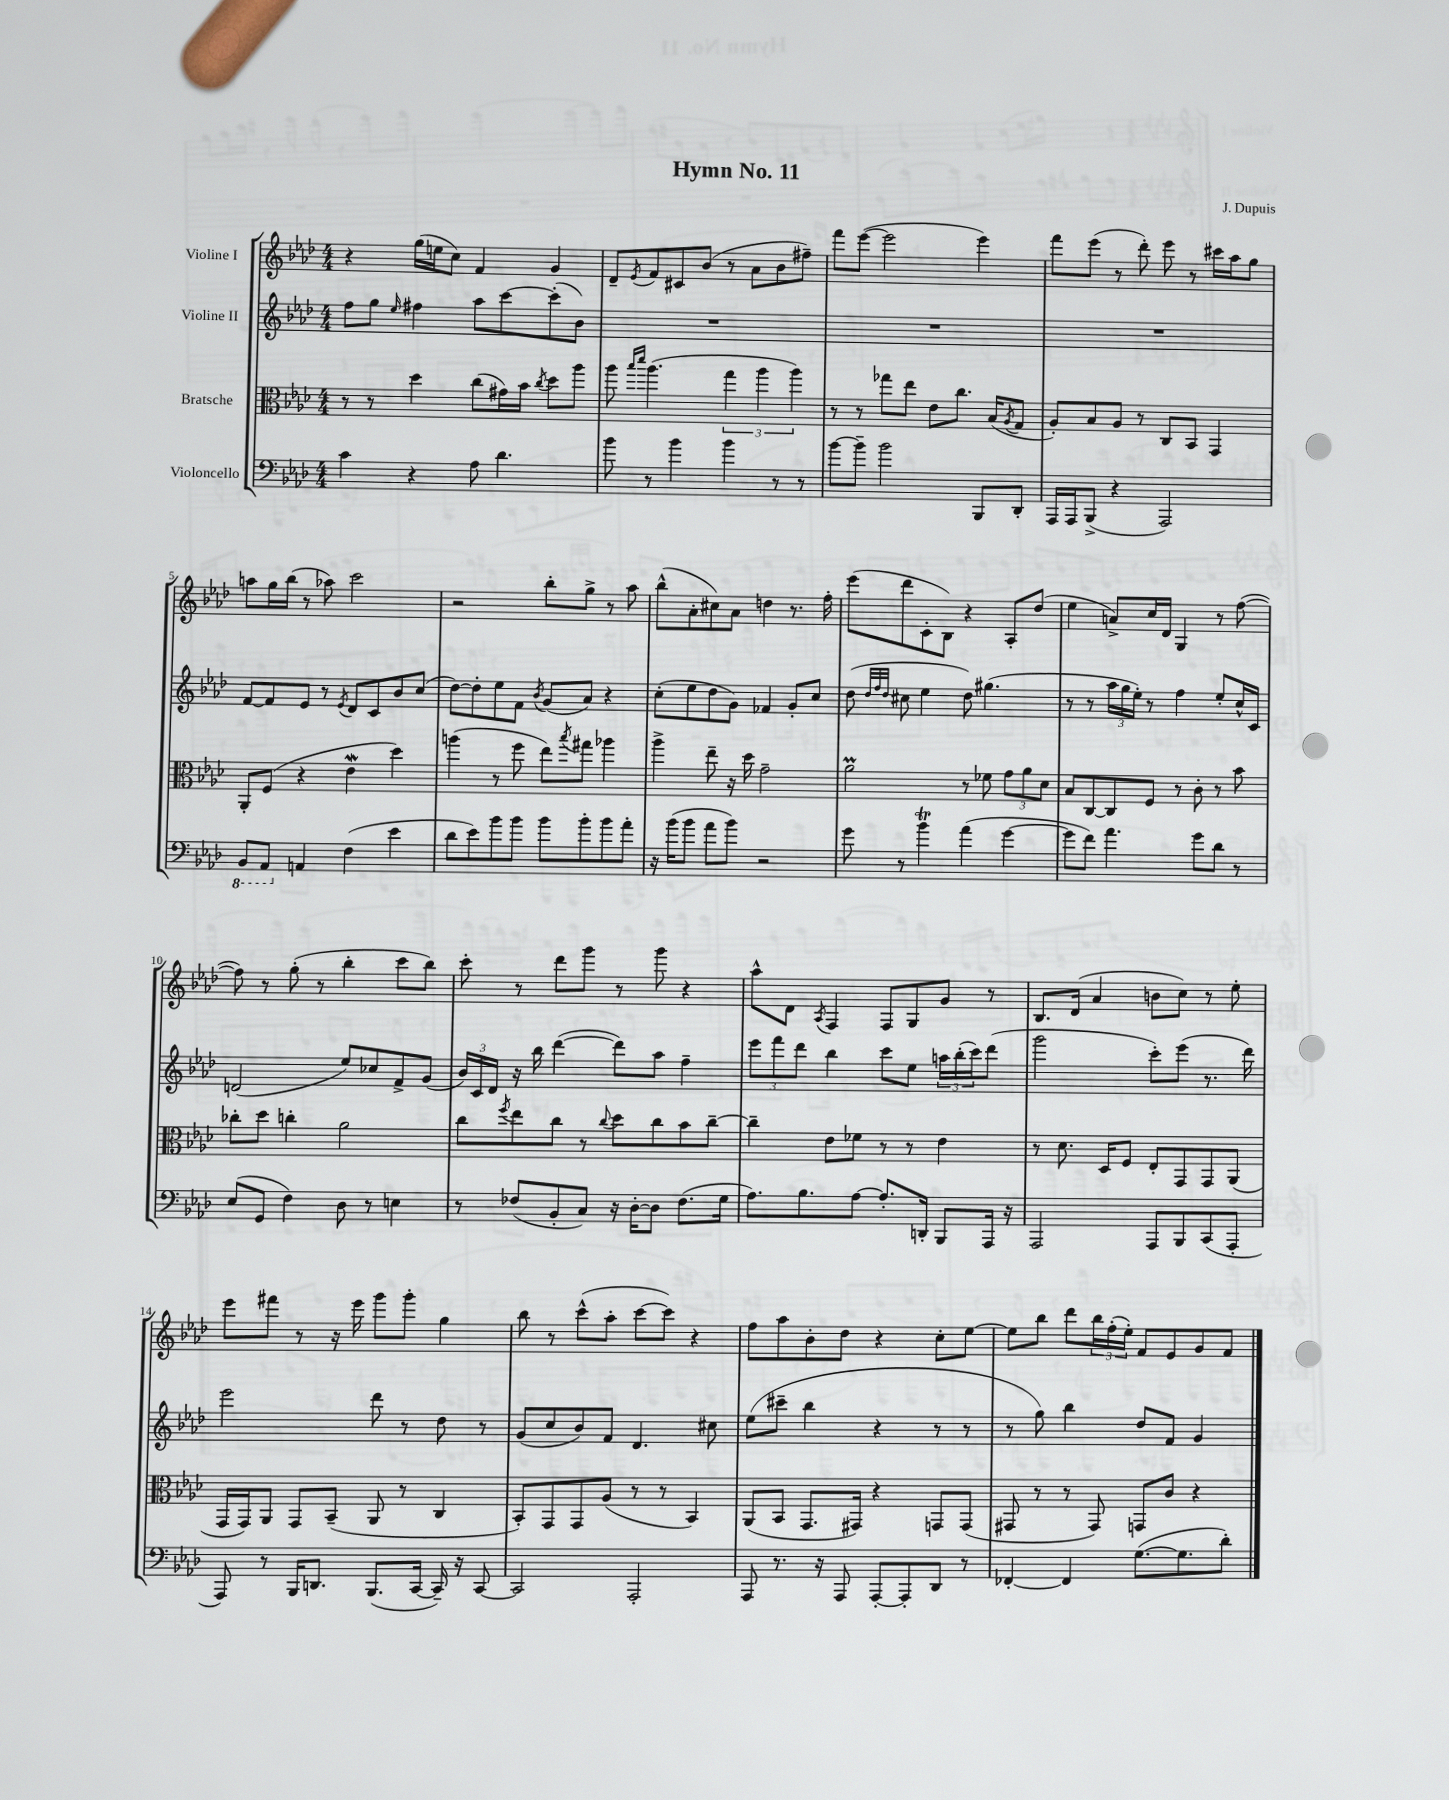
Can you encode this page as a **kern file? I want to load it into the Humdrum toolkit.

**kern	**kern	**kern	**kern
*staff4	*staff3	*staff2	*staff1
*clefF4	*clefC3	*clefG2	*clefG2
*k[b-e-a-d-]	*k[b-e-a-d-]	*k[b-e-a-d-]	*k[b-e-a-d-]
*M4/4	*M4/4	*M4/4	*M4/4
4c	8r	8ff	4r
.	8r	8gg	.
.	.	16qqee-	.
4r	4dd-	4ff#	(16gg
.	.	.	16ee
.	.	.	8cc)
8A-	(8cc	8aa-	4f
4.d-	16g#)	[8ccc	.
.	16b-	.	.
.	8qcc	.	.
.	8dd-	(8ccc']	4g
.	8aa-	8b-)	.
=	=	=	=
8b-	8aa-	1r	8d-~
.	16qqbb-	.	.
.	16qqddd-	.	8qe-
8r	(4.aa-	.	8f
4b-	.	.	8c#
.	.	.	(8b-
4b-	6gg	.	8r
.	.	.	8a-
.	6aa-	.	.
8r	.	.	8b-
.	6aa-)	.	.
8r	.	.	8ff#~)
=	=	=	=
[8b-	8r	1r	8fff
8b-~]	8r	.	([8eee-
2b-	8gg-	.	2eee-]
.	8ee-	.	.
.	8e-	.	.
.	8.cc	.	.
8BBB-	.	.	4eee-)
.	(16B-	.	.
.	8qA-	.	.
8DD-'	8G	.	.
=	=	=	=
16AAA-	8A-')	1r	8fff
16AAA-	.	.	.
(8BBB-^	8B-	.	(8eee-
4r	8A-	.	8r
.	8r	.	8ddd-')
2AAA-)	8C	.	8eee-
.	8BB-	.	8r
.	4GG	.	16ccc#
.	.	.	16aa-
.	.	.	8gg
=	=	=	=
8BBB-	8AA-'	[8f	8aa
8AAA-	(8F	8f]	16gg
.	.	.	(16bb-
4AA	4r	8e-	8r
.	.	8r	8aa-)
.	.	8qe-	.
(4F	4e-	8d-	2ccc
.	.	8c	.
4e-	4dd-)	8b-	.
.	.	(8cc	.
=	=	=	=
8d-	(4aa	[8dd-)	2r
8e-)	.	8dd-']	.
8b-	8r	8ee-	.
8b-	8ff	8f	.
.	.	8qb-	.
8b-	8ee-)	(8g	8bb-'
.	8qbb-	.	.
8b-'	8gg#	8a-)	8gg^
8b-	4aa-	4r	8r
8a-'	.	.	8aa-
=	=	=	=
16r	4aa-^	(8cc'	(8bb-^^
(16b-	.	.	.
8b-	.	8ee-	8a-'
8a-	8ee-~	8dd-	8cc#)
8b-)	16r	8g)	8a-
.	16dd-	.	.
2r	2g~	4f-	4dd
.	.	8g'	8.r
.	.	8cc	.
.	.	.	16ff'
=	=	=	=
8g	2a-	(8dd-	(8eee-
.	.	32qqdd-	.
.	.	32qqff	.
.	.	32qqdd-	.
8r	.	8cc#	8ddd-
4b-	.	4ee-	8c'
.	.	.	8B-)
(4a-	8r	8dd-)	4r
.	8f-	(4.gg#	.
[4g	12g	.	8A-'
.	12a-	.	.
.	.	.	(8dd-
.	12d-	.	.
=	=	=	=
8g]	8B-	8r	4ee-
8f)	[8C	8r	.
4.a-	8C]	24aa-	8a^)
.	.	24gg	.
.	.	24ee-')	.
.	8F	8r	16cc
.	.	.	16d-
.	8r	4ff	4G
8g	8c'	.	.
8d-	8r	8ee-'	8r
8r	8b-	16cc^^	([8ff
.	.	16c	.
=	=	=	=
(8E-	8cc-'	(2d	8ff])
8GG	8dd-	.	8r
4F)	4cc'	.	(8gg'
.	.	.	8r
8D-	2a-	8ee-)	4bb-'
8r	.	8cc-	.
4E	.	8f^	8ccc
.	.	(8g	8bb-)
=	=	=	=
8r	8cc	24b-)	8ccc'
.	.	24c	.
.	.	24d-	.
.	8qff	.	.
(8F-	8ee-	16r	8r
.	.	16bb-	.
8BB-'	8cc	([4ddd-	8ddd-
8C)	8r	.	8ggg
.	8qqcc	.	.
16r	8dd-	8ddd-])	8r
[16D-'	.	.	.
8D-]	8cc	8aa-	8ggg
(8.F-	8b-	4ff~	4r
.	[8cc~	.	.
16G	.	.	.
=	=	=	=
8.A-)	4cc~]	12eee-	8aa-^^
.	.	12fff	.
.	.	.	8d-
.	.	12ddd-	.
8.B-	.	.	.
.	.	.	8qA-
.	8e-	4bb-	4F
[8A-	8f-	.	.
8.A-']	8r	8ccc	8F
.	8r	8ee-	8G
16DD'	.	.	.
8BBB-	4e-	24aa	8g
.	.	(24bb-'	.
.	.	24ccc)	.
16AAA-	.	(8ddd-	8r
16r	.	.	.
=	=	=	=
2AAA-	8r	2ggg	8.B-
.	8.d-	.	.
.	.	.	(16d-
.	.	.	4a-
.	16D-	.	.
.	8F	.	.
8AAA-	8E-'	8ccc')	8b
8BBB-	8GG	(8eee-	8cc)
(8CC	8GG	8.r	8r
8AAA-'	(8AA-	.	8ee-'
.	.	16ddd-)	.
=	=	=	=
8AAA-)	16GG	2eee-	8eee-
.	16GG)	.	.
8r	8AA-	.	8fff#
16BBB-	8GG	.	8r
8.DD	.	.	.
.	(8BB-~	.	16r
.	.	.	16eee-
(8.BBB-	8AA-	8ddd-	8ggg
.	8r	8r	8ggg'
[16CC	.	.	.
16CC~])	4C	8dd-	4gg
16r	.	.	.
[8CC	.	8r	.
=	=	=	=
2CC]	8BB-')	(8g	8bb-
.	8GG	8cc	8r
.	8GG	8b-)	(8ccc^^
.	(8A-	8f	8aa-'
2AAA-'	8r	4.d-	[8ccc
.	8r	.	8ccc])
.	4BB-)	.	4r
.	.	8cc#	.
=	=	=	=
8AAA-	(8AA-	(8ee-	8ff
8.r	8BB-	8ccc#~	8aa-
.	8.GG	4bb-	8b-'
16r	.	.	.
8AAA-	.	.	8dd-
.	16GG#)	.	.
[8AAA-'	4r	4r	4r
8AAA-']	.	.	.
8DD-	8GG	8r	8cc'
8r	(8GG	8r	[8ee-
=	=	=	=
[4FF-'	8GG#	8r	8ee-]
.	8r	8gg)	8bb-
4FF-]	8r	4bb-	8ddd-
.	8GG#)	.	24bb-
.	.	.	(24ff'
.	.	.	24ee-')
([8.G	8GG	8dd-	8f
.	8c	8f	8e-
8.G]	.	.	.
.	4r	4g	8g
8d-')	.	.	8f
==	==	==	==
*-	*-	*-	*-
